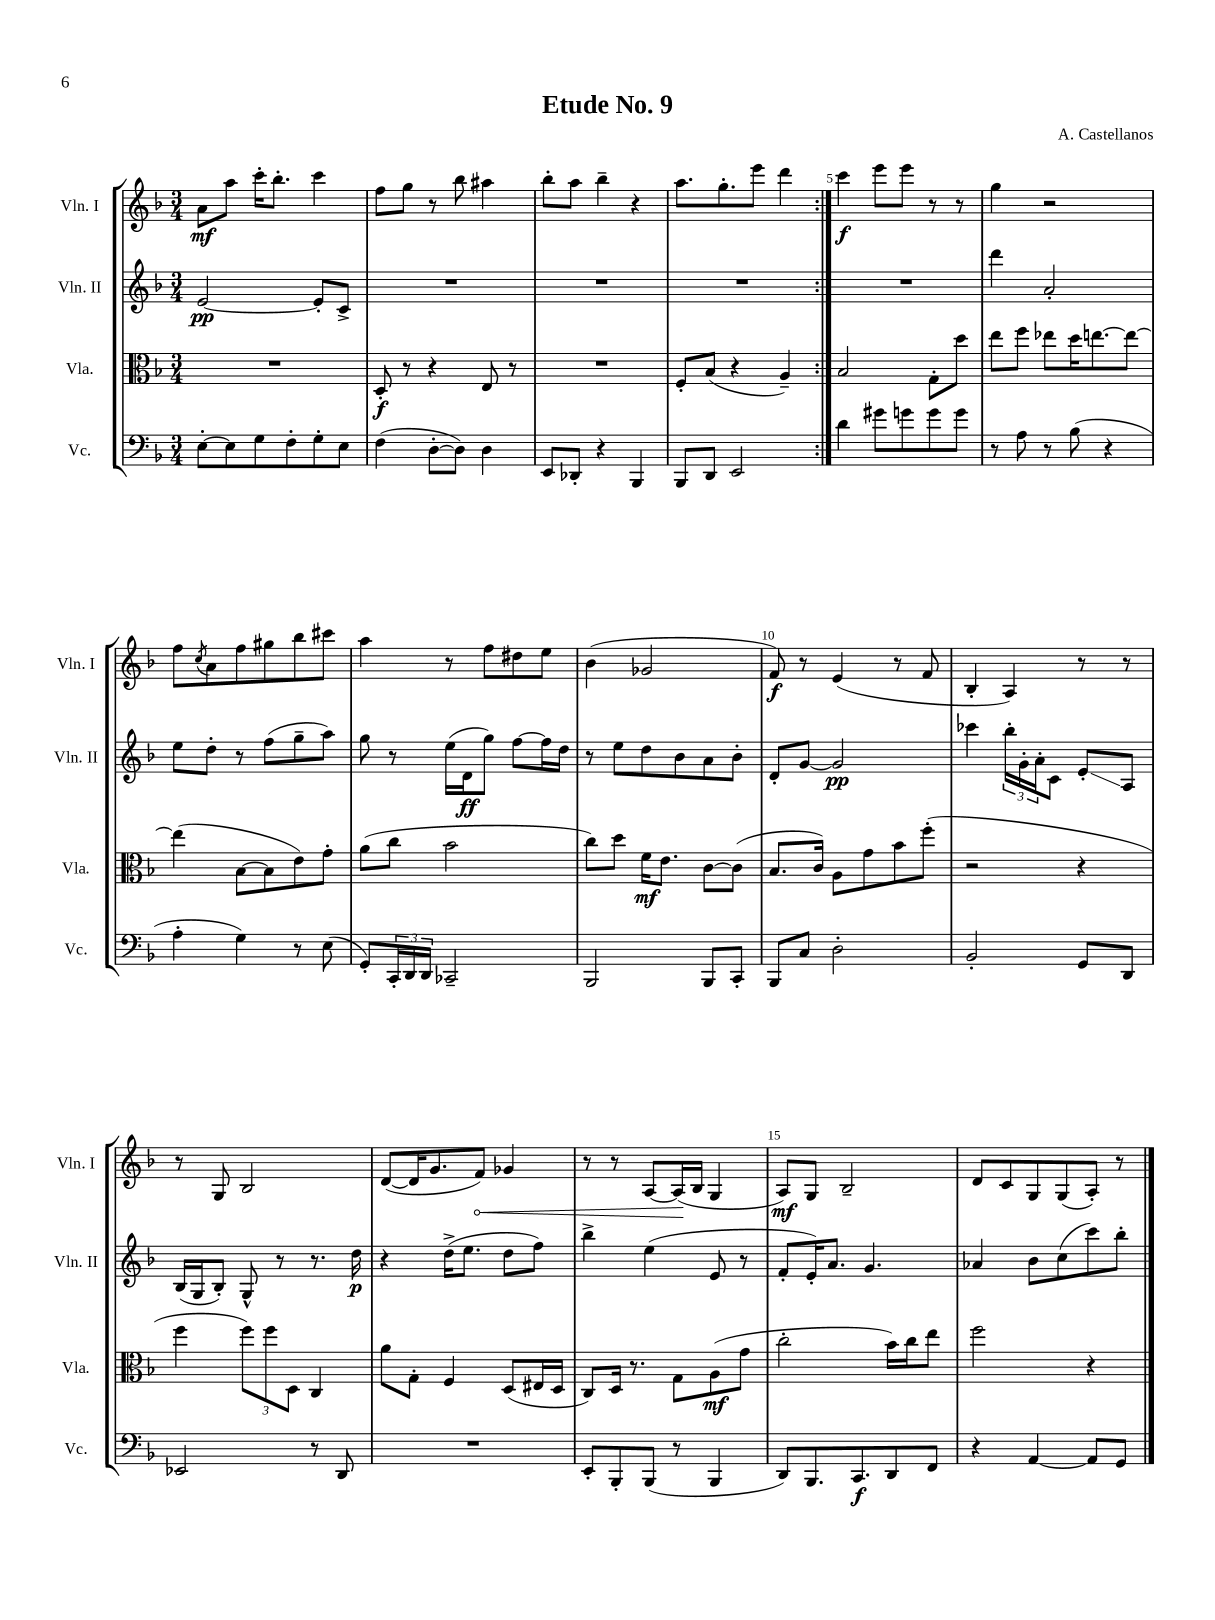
\header { title = "Etude No. 9" composer = "A. Castellanos" }
<<
\new StaffGroup <<
\new Staff = "s0" \with { instrumentName = "Vln. I" shortInstrumentName = "Vln. I" } {
    \clef treble \key f \major \numericTimeSignature \time 3/4
    \repeat volta 2 { a'8\mf a''8 c'''16-. bes''8.-. c'''4 |
    f''8 g''8 r8 bes''8 ais''4 |
    bes''8-. a''8 bes''4-- r4 |
    a''8. g''8.-. e'''8 d'''4 | }
    c'''4\f e'''8 e'''8 r8 r8 |
    g''4 r2 |
    f''8 \acciaccatura { c''8 } a'8 f''8 gis''8 bes''8 cis'''8 |
    a''4 r8 f''8 dis''8 e''8 |
    bes'4( ges'2 |
    f'8\f) r8 e'4( r8 f'8 |
    bes4-. a4) r8 r8 |
    r8 g8 bes2 |
    d'8~( d'16 g'8. \once \override Hairpin.circled-tip = ##t f'8\<) ges'4 |
    r8 r8 a8~ a16\!( bes16 g4 |
    a8\mf) g8 bes2-- |
    d'8 c'8 g8 g8( a8-.) r8 \bar "|." |
}
\new Staff = "s1" \with { instrumentName = "Vln. II" shortInstrumentName = "Vln. II" } {
    \clef treble \key f \major \numericTimeSignature \time 3/4
    \repeat volta 2 { e'2~\pp e'8-. c'8-> |
    R2. |
    R2. |
    R2. | }
    R2. |
    d'''4 a'2-. |
    e''8 d''8-. r8 f''8( g''8-- a''8) |
    g''8 r8 e''16( d'16\ff g''8) f''8~ f''16 d''16 |
    r8 e''8 d''8 bes'8 a'8 bes'8-. |
    d'8-. g'8~ g'2\pp |
    ces'''4 \tuplet 3/2 { bes''16-. g'16-. a'16-. } c'8 e'8-.\glissando a8 |
    bes16( g16 bes8-.) g8-^ r8 r8. d''16\p |
    r4 d''16->( e''8. d''8 f''8) |
    bes''4-> e''4( e'8 r8 |
    f'8-. e'16-.) a'8. g'4. |
    aes'4 bes'8 c''8( c'''8) bes''8-. \bar "|." |
}
\new Staff = "s2" \with { instrumentName = "Vla." shortInstrumentName = "Vla." } {
    \clef alto \key f \major \numericTimeSignature \time 3/4
    \repeat volta 2 { R2. |
    d8-.\f r8 r4 e8 r8 |
    R2. |
    f8-. bes8( r4 a4--) | }
    bes2 g8-. d''8 |
    e''8 f''8 ees''8 d''16 e''8.~ e''8~ |
    e''4( bes8~ bes8 e'8) g'8-. |
    a'8( c''8 bes'2 |
    c''8) d''8 f'16\mf e'8. c'8~ c'8( |
    bes8. c'16) a8 g'8 bes'8 f''8-.( |
    r2 r4 |
    f''4 \tuplet 3/2 { f''8) f''8 d8 } c4 |
    a'8 g8-. f4 d8( eis16 d16 |
    c8) d16 r8. g8 a8\mf( g'8 |
    c''2-. bes'16) c''16 e''8 |
    f''2 r4 \bar "|." |
}
\new Staff = "s3" \with { instrumentName = "Vc." shortInstrumentName = "Vc." } {
    \clef bass \key f \major \numericTimeSignature \time 3/4
    \repeat volta 2 { e8~-. e8 g8 f8-. g8-. e8 |
    f4( d8~-. d8) d4 |
    e,8 des,8-. r4 bes,,4 |
    bes,,8 d,8 e,2 | }
    d'4 gis'8 g'8 g'8 g'8 |
    r8 a8 r8 bes8( r4 |
    a4-. g4) r8 e8( |
    g,8-.) \tuplet 3/2 { c,16-. d,16 d,16 } ces,2-- |
    bes,,2 bes,,8 c,8-. |
    bes,,8 c8 d2-. |
    bes,2-. g,8 d,8 |
    ees,2 r8 d,8 |
    R2. |
    e,8-. bes,,8-. bes,,8( r8 bes,,4 |
    d,8) bes,,8. c,8.\f d,8 f,8 |
    r4 a,4~ a,8 g,8 \bar "|." |
}
>>
>>
\layout { \context { \Score \override BarNumber.break-visibility = ##(#f #t #t) barNumberVisibility = #(every-nth-bar-number-visible 5) } }
